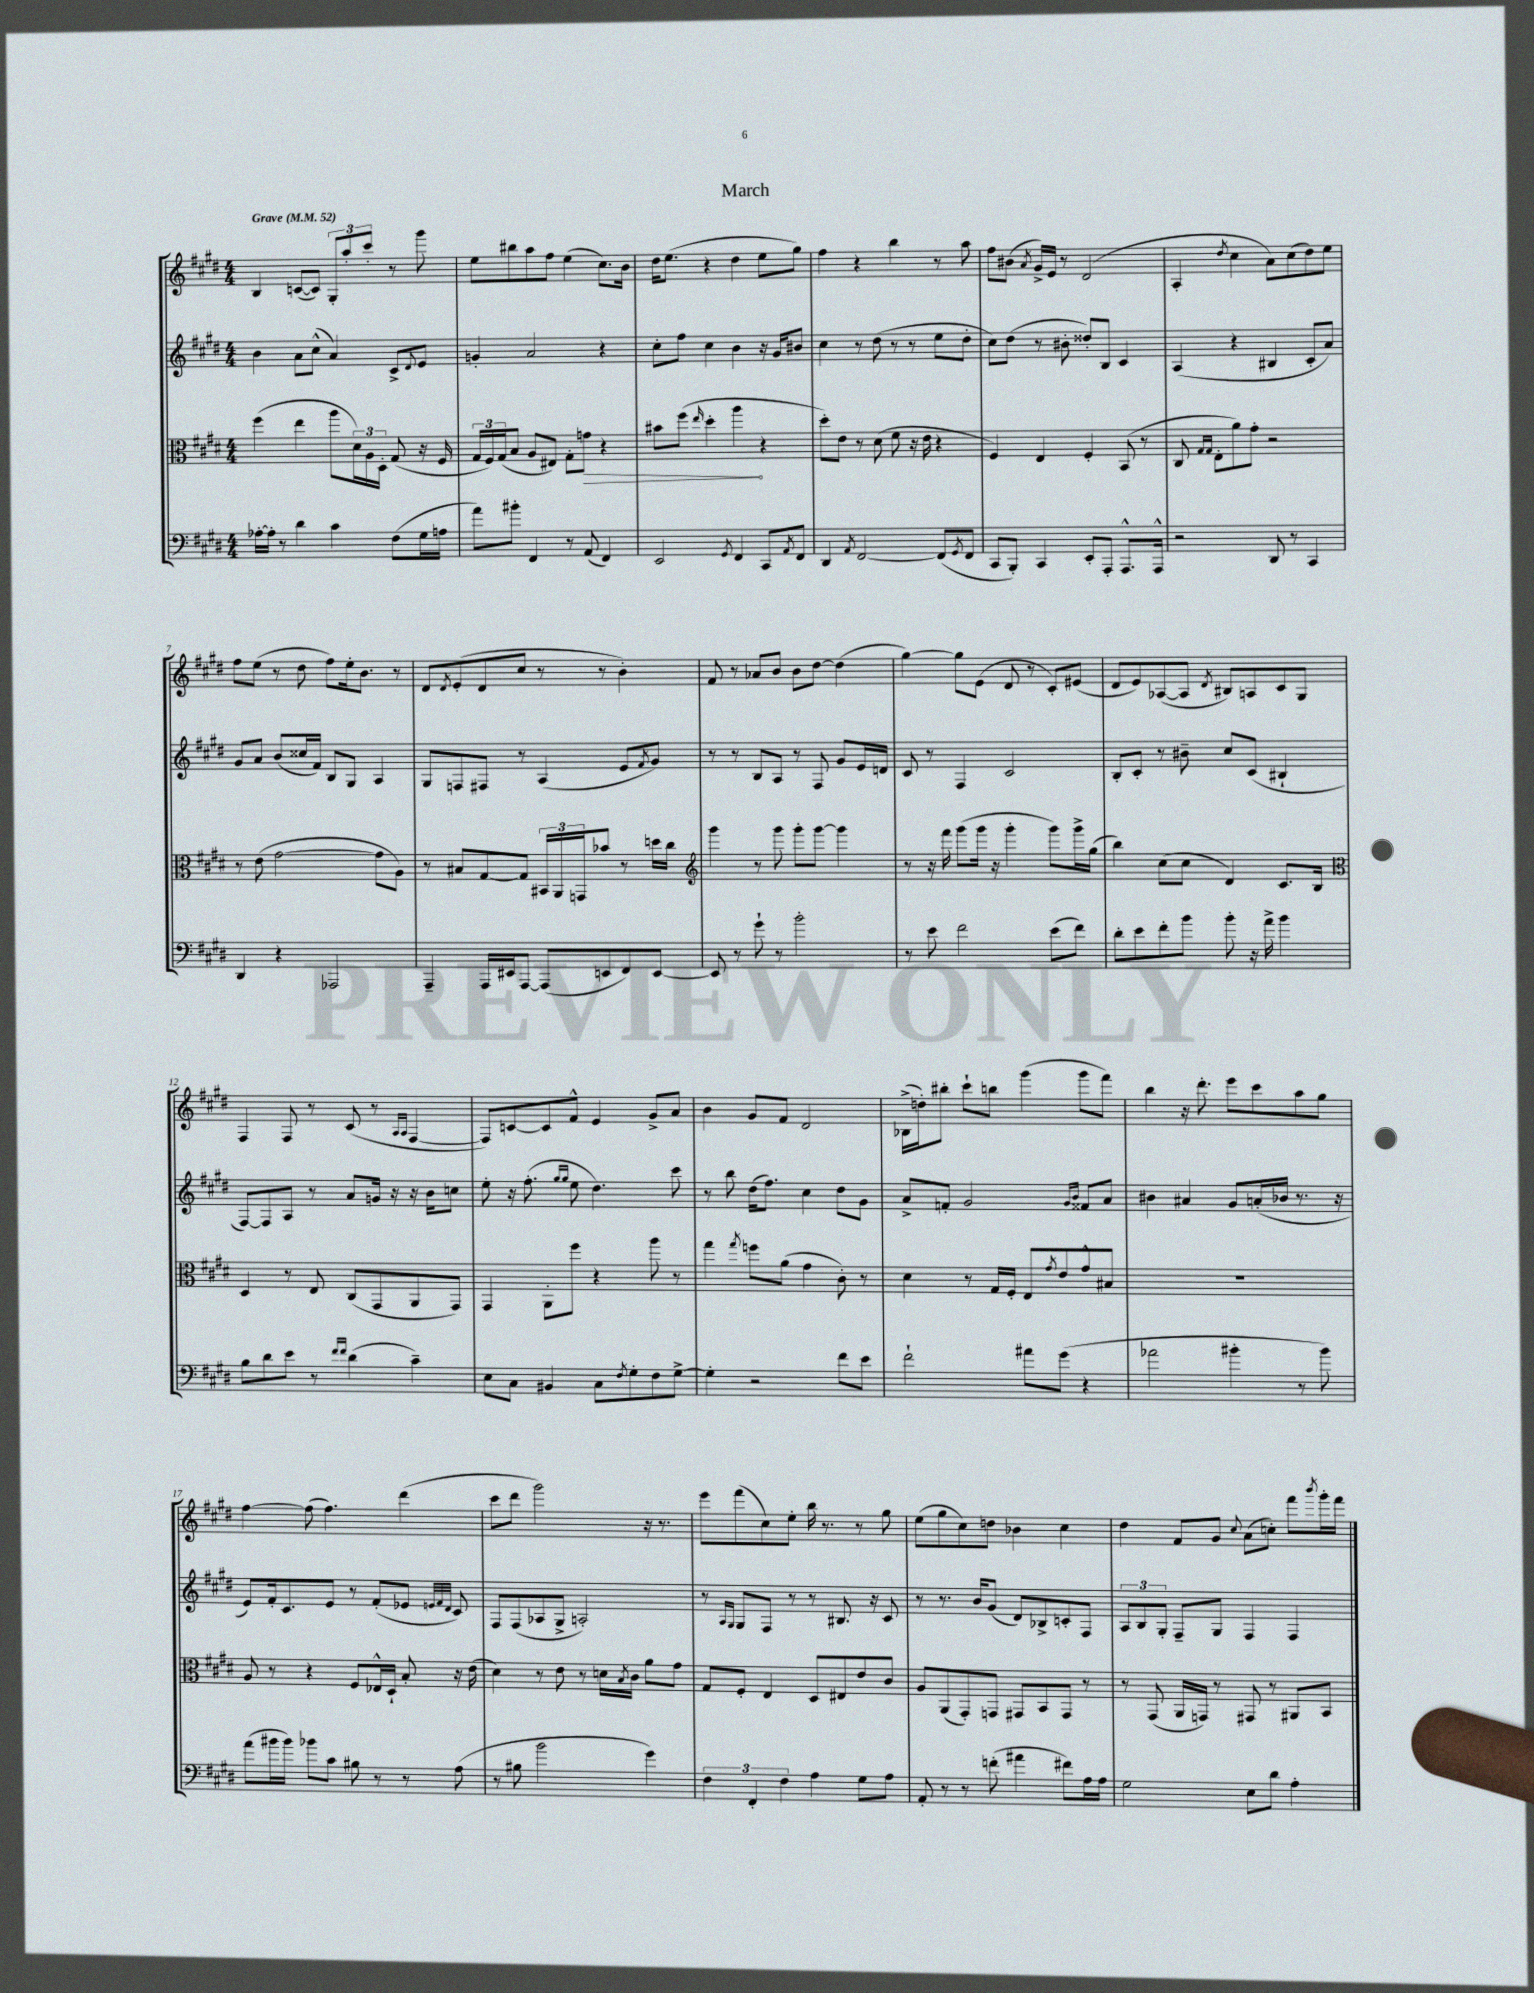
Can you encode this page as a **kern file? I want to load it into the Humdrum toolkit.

**kern	**kern	**dynam	**kern	**kern
*part4	*part3	*part3	*part2	*part1
*staff4	*staff3	*staff3	*staff2	*staff1
*clefF4	*clefC3	*	*clefG2	*clefG2
*k[f#c#g#d#]	*k[f#c#g#d#]	*	*k[f#c#g#d#]	*k[f#c#g#d#]
*M4/4	*M4/4	*	*M4/4	*M4/4
*MM52	*MM52	*	*MM52	*MM52
=1	=1	=1	=1	=1
!	!	!	!	!LO:TX:a:B:t=Grave
[16A-X'\LL	(4ff#\	.	4b\	4B/
16A-'\JJ]	.	.	.	.
8r	.	.	.	.
4d#\	4ee\	.	8a\L	([8cn/L
.	.	.	(8cc#^^\J	8c/J])
4c#\	8aa\L	.	4a/)	12G#'/L
.	.	.	.	12aa'/
.	24d#\L)	.	.	.
.	24A\	.	.	12ccc#'/J
.	24D#'\JJ	.	.	.
(8F#\L	(8G#/	.	8c#^/L	8r
.	.	.	8qqd#/	.
16G#\L	16r	.	8e/J	8ggg#\
16An\JJ	16F#/	.	.	.
=2	=2	=2	=2	=2
8a\L)	24G#/LL	.	4gn'/	8ee\L
.	24F#/)	.	.	.
.	(24G#/J	.	.	.
8b#X'\J	8B/J	.	.	8bb#X\
4FF#/	8A/L	.	2a/	8aa\
.	8E#X/J)	.	.	8ff#\J
8r	8G#'\L	.	.	(4ee\
!	!	!LO:HP:b	!	!
(8AA/	8gn\J	>	.	.
4FF#/)	4r	.	4r	8.cc#\L)
.	.	.	.	16b\Jk
=3	=3	=3	=3	=3
2EE/	8b#X\L	.	8cc#'\L	16dd#\KL
.	.	.	.	(8.ee\J
.	(8ff#\J	.	8ff#\J	.
.	16qqee/	.	.	.
.	4dd#'\	.	4cc#\	4r
8qGG#/	.	.	.	.
4FF#/	4aa\	.	4b\	4dd#\
8CC#/L	4r	]	16r	8ee\L
.	.	.	16g#/KL	.
8qAA/	.	.	.	.
8FF#/J	.	.	8b#X/J	8gg#\J)
=4	=4	=4	=4	=4
4DD#/	8dd#'\L)	.	4cc#\	4ff#\
.	8e\J	.	.	.
8qAA/	.	.	.	.
[2FF#/	8r	.	8r	4r
.	(8d#\	.	(8dd#\	.
.	8f#\	.	8r	4bb\
.	16r	.	8r	.
.	16e\	.	.	.
(8FF#/L]	4r	.	8ee\L	8r
8qGG#/	.	.	.	.
8FF#/J	.	.	8dd#'\J	8aa\
=5	=5	=5	=5	=5
8CC#/L	4F#/)	.	8cc#\L)	8ff#\L
8BBB'/J)	.	.	(8dd#\J	(8b#X\J
.	.	.	.	8qa/
4CC#/	4E/	.	8r	16g#^/LL)
.	.	.	.	16e/JJ
.	.	.	8b#X'\	8r
8EE'/L	4F#'/	.	8dd##X'/L)	(2d#/
8AAA'/J	.	.	8B/J	.
8.AAA^^/L	(8BB/	.	4c#/	.
.	8r	.	.	.
16AAA^^/Jk	.	.	.	.
=6	=6	=6	=6	=6
2r	8C#/	.	(4A/	4A'/
.	16qqG#/LL	.	.	.
.	16qqG#/JJ	.	.	.
.	8E'\L	.	.	.
.	.	.	.	8qdd#/
.	8a\)	.	4r	4cc#\
.	8g#'\J	.	.	.
8DD#/	2r	.	4B#X/	8a\L)
8r	.	.	.	(8cc#\
4CC#/	.	.	8c#'/L	8dd#\)
.	.	.	8a/J)	8ee\J
!!LO:LB:g=z
=7	=7	=7	=7	=7
4DD#/	8r	.	8g#/L	8ff#\L
.	(8e\	.	8a/J	(8ee\J
4r	[2g#\	.	(8b/L	8r
.	.	.	16cc##X/L	8dd#\
.	.	.	16f#/JJ)	.
2AAA-X/	.	.	8B/L	8ff#\L)
.	.	.	8G#/J	16ee'\k
.	.	.	.	8.b\J
.	8g#\L]	.	4A/	.
.	8A\J)	.	.	8r
=8	=8	=8	=8	=8
4AAA~/	8r	.	8G#/L	8d#/L
.	.	.	.	8qd#/
.	8B#X/L	.	8Fn/	(8e'/
16AAA/LL	[8G#/	.	8F#X/J	8d#/
16EE#X/J	.	.	.	.
[8AAA/J	8G#/J]	.	8r	8cc#/J
(8AAA/L]	24BB#X/LL	.	(4A/	8r
.	24AA/	.	.	.
.	24GGn/J	.	.	.
8EEn/	8b-X/J	.	.	8r
8FF#/)	8r	.	8e/L	4b'\)
.	.	.	8qf#/	.
[8EE/J	16ddn\LL	.	8g#/J)	.
.	16cc#\JJ	.	.	.
=9	=9	=9	=9	=9
*	*clefG2	*	*	*
8EE/]	4ggg#\	.	8r	8f#/
8r	.	.	8r	8r
8g#`\	8r	.	8B/L	8a-X/L
8r	8ggg#\	.	8A/J	8b/J
2b'\	8ggg#'\L	.	8r	8b\L
.	[8ggg#\J	.	8F#/	[8dd#\J
.	4ggg#\]	.	8g#/L	(4dd#\]
.	.	.	16e/L	.
.	.	.	16dn/JJ	.
=10	=10	=10	=10	=10
8r	8r	.	8c#/	[4gg#\)
8e\	16r	.	8r	.
.	16fff#\	.	.	.
2f#\	(8ggg#\L	.	4F#/	8gg#\L]
.	16ggg#\Jk	.	.	(8e\J
.	16r	.	.	.
.	4ggg#'\	.	2c#/	8d#/
.	.	.	.	8r
(8e\L	8ggg#\L)	.	.	8c#'/L)
8f#\J)	16ggg#^\L	.	.	(8e#X/J
.	(16gg#\JJ	.	.	.
=11	=11	=11	=11	=11
8d#'\L	4bb\)	.	8B'/L	8d#/L
8e\	.	.	8c#'/J	8e/)
8f#'\	(8cc#\L	.	8r	([8A-X/
8b\J	8cc#\J	.	8b#X~\	8A-/J]
.	.	.	.	8qd#/
8b'\	4d#/)	.	8cc#/L	8B#X/L)
16r	.	.	(8c#/J	8An/
16a^\	.	.	.	.
4b\	8.c#/L	.	4B#X`/	8c#/
.	.	.	.	8G#/J
.	16B/Jk	.	.	.
!!LO:LB:g=z
=12	=12	=12	=12	=12
*	*clefC3	*	*	*
8B\L	4D#/	.	[8F#/L)	4F#/
8d#\	.	.	8F#/]	.
8e\J	8r	.	8A/J	8F#/
8r	8E/	.	8r	8r
16qqf#/LL	.	.	.	.
16qqf#/JJ	.	.	.	.
(4d#\	(8C#/L	.	8a/L	(8c#/
.	8GG#/	.	16gn/Jk	8r
.	.	.	16r	.
.	.	.	.	16qqA/LL
.	.	.	.	16qqA/JJ
4c#~\)	8AA/	.	16r	[4F#/
.	.	.	16b\KL	.
.	8GG#/J)	.	8ccn\J	.
=13	=13	=13	=13	=13
8E\L	4GG#/	.	8ee'\	8F#/L])
8C#\J	.	.	16r	[8cn/
.	.	.	(8.ff#'\	.
4BB#X/	8AA'\L	.	.	8c/]
.	.	.	16qqgg#/LL	.
.	.	.	16qqgg#/JJ	.
.	8ff#\J	.	8ee\	8f#^^/J
8C#\L	4r	.	4.dd#\)	4e/
8qF#/	.	.	.	.
8G#'\	.	.	.	.
8F#\	8aa\	.	.	8g#^/L
[8G#^\J	8r	.	8ccc#\	8a/J
=14	=14	=14	=14	=14
4G#'\]	4gg#\	.	8r	4b\
.	.	.	8bb\	.
.	8qgg#/	.	.	.
2r	8ffn\L	.	(16dd#\KL	8g#/L
.	.	.	8.ff#\J)	.
.	(8a\J	.	.	8f#/J
.	4g#\	.	4cc#\	2d#/
8f#\L	8c#'\)	.	8dd#\L	.
8e\J	8r	.	8g#\J	.
=15	=15	=15	=15	=15
2f#`\	4d#\	.	8a^/L	(16B-X^\LL
.	.	.	.	16ddn'\J)
.	.	.	8fn'/J	8bb#X'\J
.	8r	.	2g#/	8ccc#`\L
.	16G#/LL	.	.	8bbn\J
.	16F#'/JJ	.	.	.
8a#X\L	8E/L	.	.	(4ggg#\
.	8qg#/	.	.	.
(8g#\J	8e/	.	.	.
.	.	.	16qqg#/LL	.
.	.	.	16qqb/JJ	.
4r	8g#^^/	.	8f##X/L	8ggg#\L
.	8B#X/J	.	8a/J	8fff#\J)
=16	=16	=16	=16	=16
2a-X\	1r	.	4b#X\	4bb\
.	.	.	4a#X/	16r
.	.	.	.	8.ddd#'\
4b#X'\	.	.	8g#/L	8eee\L
.	.	.	(16an'/L	8ccc#\
.	.	.	16b-X/JJ	.
8r	.	.	8.r	8aa\
8b#\)	.	.	.	8gg#\J
.	.	.	16r	.
!!LO:LB:g=z
=17	=17	=17	=17	=17
(8a\L	8A/	.	8e/L)	[4ff#\
16b#X\L	8r	.	16f#'/k	.
16b#\JJ)	.	.	8.c#/	.
8b-X\L	4r	.	.	(8ff#\]
8c#\J	.	.	8e/J	4.ff#\)
8B#X\	8F#/L	.	8r	.
8r	16E-X^^/L	.	(8f#'/L	.
.	16D#`/JJ	.	.	.
8r	8B'/	.	8e-X/J	(4ddd#\
.	.	.	32qqen/LLL	.
.	.	.	32qqf#/	.
.	.	.	32qqd#/JJJ	.
(8A\	16r	.	8c#/)	.
.	(16e\	.	.	.
=18	=18	=18	=18	=18
8r	4d#\)	.	8F#/L	8ccc#\L
8B#X\	.	.	(8F#/	8ddd#\J
2b\	8r	.	8A-X/	2ggg#\)
.	8e\	.	8G#^/J	.
.	8r	.	2An'/)	.
.	16dn\LL	.	.	.
.	8qB/	.	.	.
.	16c#\JJ	.	.	.
4g#\)	8a\L	.	.	16r
.	.	.	.	8.r
.	8g#\J	.	.	.
=19	=19	=19	=19	=19
6F#\	8G#/L	.	8r	8eee\L
.	.	.	16qqA/LL	.
.	.	.	16qqG#/JJ	.
.	8F#'/J	.	8G#/L	(8fff#\
6FF#'/	.	.	.	.
.	4E/	.	8F#/J	8cc#\)
6F#\	.	.	.	.
.	.	.	8r	8ee'\J
4A\	8D#/L	.	8r	16bb\
.	.	.	.	8.r
.	8E#X/	.	8.B#X/	.
8G#\L	8e/	.	.	8r
.	.	.	16r	.
8A\J	8c#/J	.	8c#/	8gg#\
=20	=20	=20	=20	=20
8AA'/	8A/L	.	8r	(8ee\L
8r	(8AA/	.	8.r	8gg#\
8r	8GG#'/)	.	.	8cc#\)
.	.	.	16b/KL	.
(8fn'\	8GGn/J	.	(8g#/J	8ddn\J
4a#X\	8GG#X/L	.	8d#/L)	4b-X\
.	8BB/	.	8B-X^/	.
8f#X\L)	8GG#/J	.	8cn'/	4cc#\
16A\L	8r	.	8F#/J	.
16A\JJ	.	.	.	.
=21	=21	=21	=21	=21
2G#\	8r	.	12A/L	4dd#\
.	.	.	12B/	.
.	(8GG#/	.	.	.
.	.	.	12G#'/J	.
.	16AA/LL	.	8F#~/L	8f#/L
.	16GGn/JJ)	.	.	.
.	8r	.	8G#/J	8g#/J
.	.	.	.	8qqcc#/
8E\L	8GG#X/	.	4F#/	(8a\L
8d#\J	8r	.	.	8ccn'\J)
4A'\	8AA#X/L	.	4F#/	8fff#\L
.	.	.	.	8qbbb/
.	8BB/J	.	.	16ggg#'\L
.	.	.	.	16fff#\JJ
==	==	==	==	==
*-	*-	*-	*-	*-
